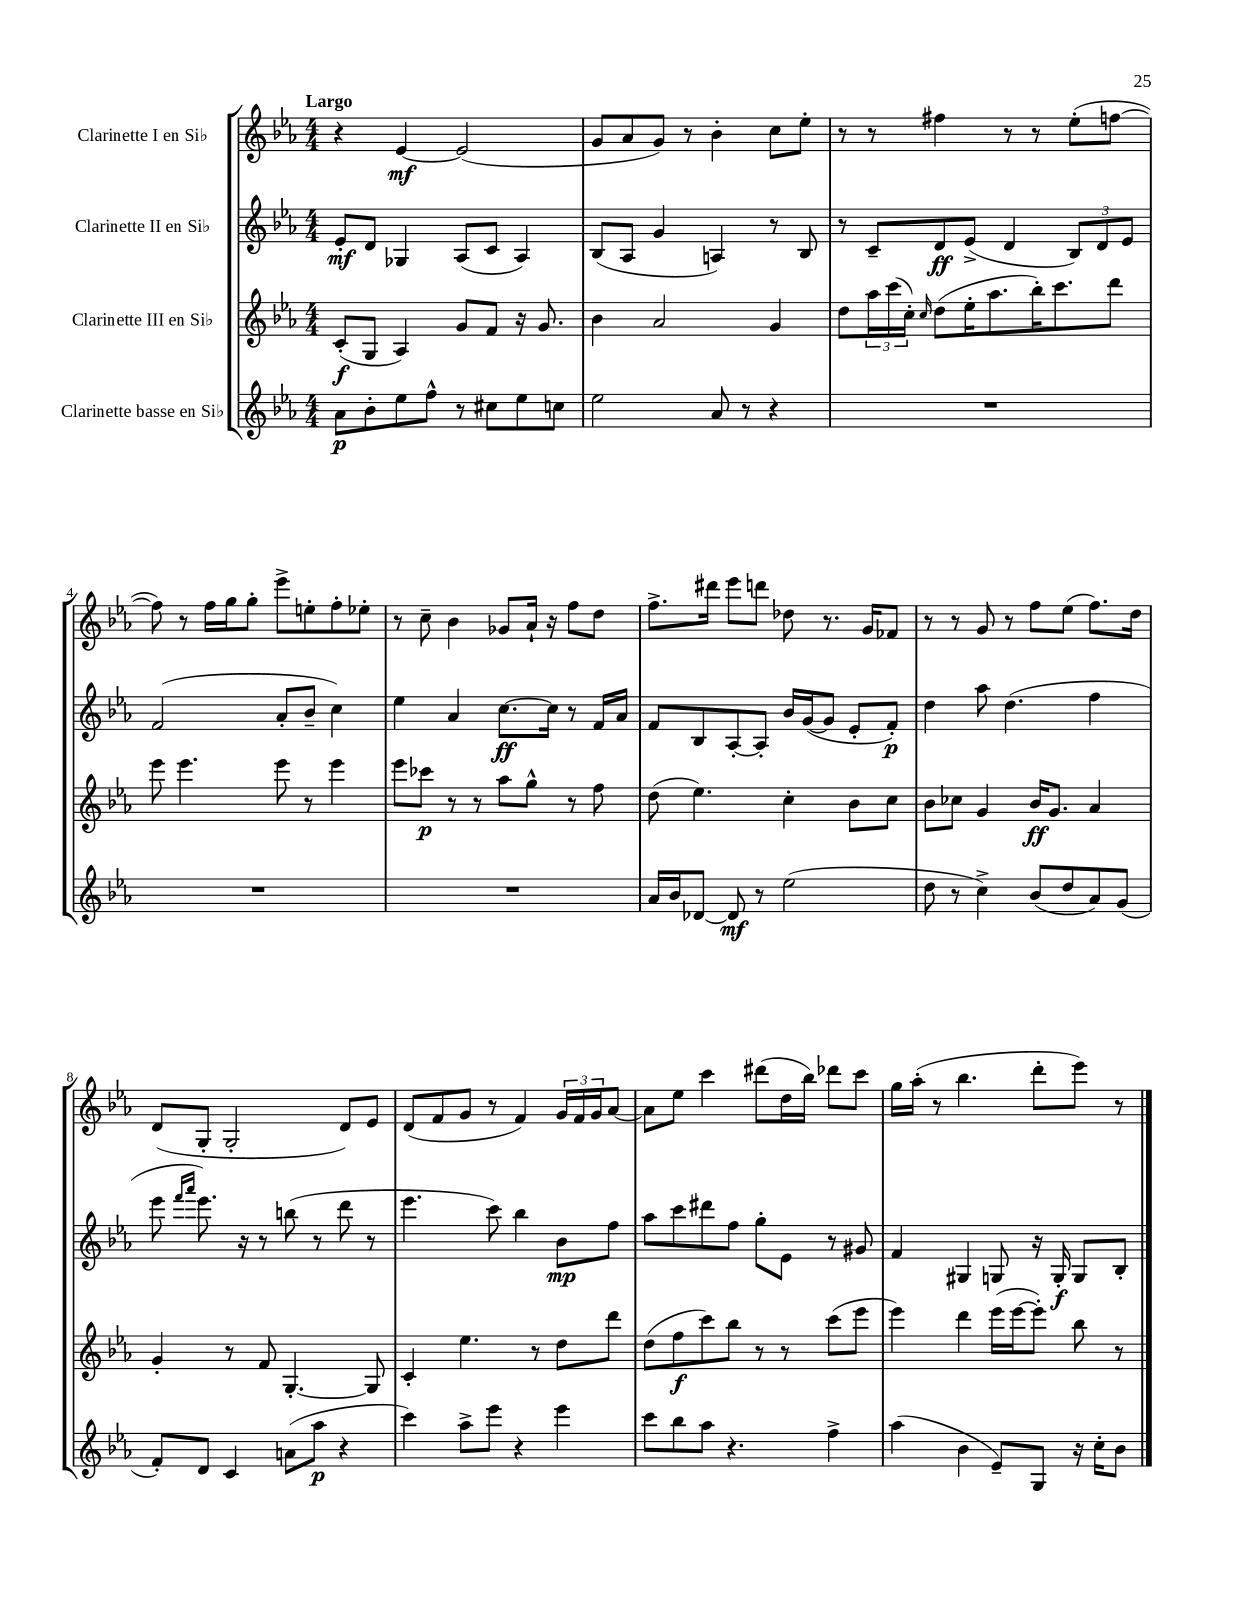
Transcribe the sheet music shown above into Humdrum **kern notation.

**kern	**kern	**kern	**kern
*staff4	*staff3	*staff2	*staff1
*clefG2	*clefG2	*clefG2	*clefG2
*k[b-e-a-]	*k[b-e-a-]	*k[b-e-a-]	*k[b-e-a-]
*M4/4	*M4/4	*M4/4	*M4/4
8a-	(8c'	8e-'	4r
8b-'	8G	8d	.
8ee-	4A-)	4G-	[4e-
8ff^^	.	.	.
8r	8g	(8A-	(2e-]
8cc#	8f	8c	.
8ee-	16r	4A-)	.
.	8.g	.	.
8cc	.	.	.
=	=	=	=
2ee-	4b-	(8B-	8g
.	.	8A-	8a-
.	2a-	4g	8g)
.	.	.	8r
8a-	.	4A)	4b-'
8r	.	.	.
4r	4g	8r	8cc
.	.	8B-	8ee-'
=	=	=	=
1r	8dd	8r	8r
.	24aa-	8c~	8r
.	(24ccc	.	.
.	24cc')	.	.
.	16qqcc	.	.
.	(8dd	8d	4ff#
.	16ee-'	(8e-^	.
.	8.aa-	.	.
.	.	4d	8r
.	16bb-')	.	8r
.	8.ccc	.	.
.	.	12B-)	(8ee-'
.	.	12d	.
.	8ddd	.	[8ff
.	.	12e-	.
=	=	=	=
1r	8eee-	(2f	8ff])
.	4.eee-	.	8r
.	.	.	16ff
.	.	.	16gg
.	.	.	8gg'
.	8eee-	8a-'	8eee-^
.	8r	8b-~	8ee'
.	4eee-	4cc)	8ff'
.	.	.	8ee-'
=	=	=	=
1r	8eee-	4ee-	8r
.	8ccc-	.	8cc~
.	8r	4a-	4b-
.	8r	.	.
.	8aa-	[8.cc	8g-
.	8gg^^	.	16a-`
.	.	16cc]	16r
.	8r	8r	8ff
.	8ff	16f	8dd
.	.	16a-	.
=	=	=	=
16a-	(8dd	8f	8.ff^
16b-	.	.	.
[8d-	4.ee-)	8B-	.
.	.	.	16ddd#
8d-]	.	[8A-'	8eee-
8r	.	8A-']	8ddd
(2ee-	4cc'	16b-	8dd-
.	.	([16g	.
.	.	8g]	8.r
.	8b-	8e-'	.
.	.	.	16g
.	8cc	8f')	8f-
=	=	=	=
8dd	8b-	4dd	8r
8r	8cc-	.	8r
4cc^)	4g	8aa-	8g
.	.	(4.dd	8r
(8b-	16b-	.	8ff
.	8.g	.	.
8dd	.	.	(8ee-
8a-)	4a-	4ff	8.ff)
(8g	.	.	.
.	.	.	16dd
=	=	=	=
8f')	4g'	8eee-	(8d
.	.	16qqfff	.
.	.	16qqaaa-	.
8d	.	8.eee-)	8G'
4c	8r	.	2G'
.	.	16r	.
.	8f	8r	.
(8a	[4.G'	(8bb	.
8aa-	.	8r	.
4r	.	8ddd	8d)
.	8G]	8r	8e-
=	=	=	=
4ccc)	4c'	4.eee-	(8d
.	.	.	8f
8aa-^	4.ee-	.	8g
8eee-	.	8ccc)	8r
4r	.	4bb-	4f)
.	8r	.	.
4eee-	8dd	8b-	24g
.	.	.	24f
.	.	.	24g
.	8ddd	8ff	[8a-
=	=	=	=
8ccc	(8dd	8aa-	8a-]
8bb-	8ff	8ccc	8ee-
8aa-	8ccc)	8ddd#	4ccc
4.r	8bb-	8ff	.
.	8r	8gg'	(8ddd#
.	8r	8e-	16dd
.	.	.	16bb-)
4ff^	(8ccc	8r	8ddd-
.	8eee-	8g#	8ccc
=	=	=	=
(4aa-	4eee-)	4f	16gg
.	.	.	(16aa-'
.	.	.	8r
4b-	4ddd	4G#	4.bb-
8e-~)	(16eee-	8G	.
.	[16eee-	.	.
8G	8eee-'])	16r	8ddd'
.	.	16G'	.
16r	8bb-	8G	8eee-)
16cc'	.	.	.
8b-	8r	8B-'	8r
==	==	==	==
*-	*-	*-	*-
